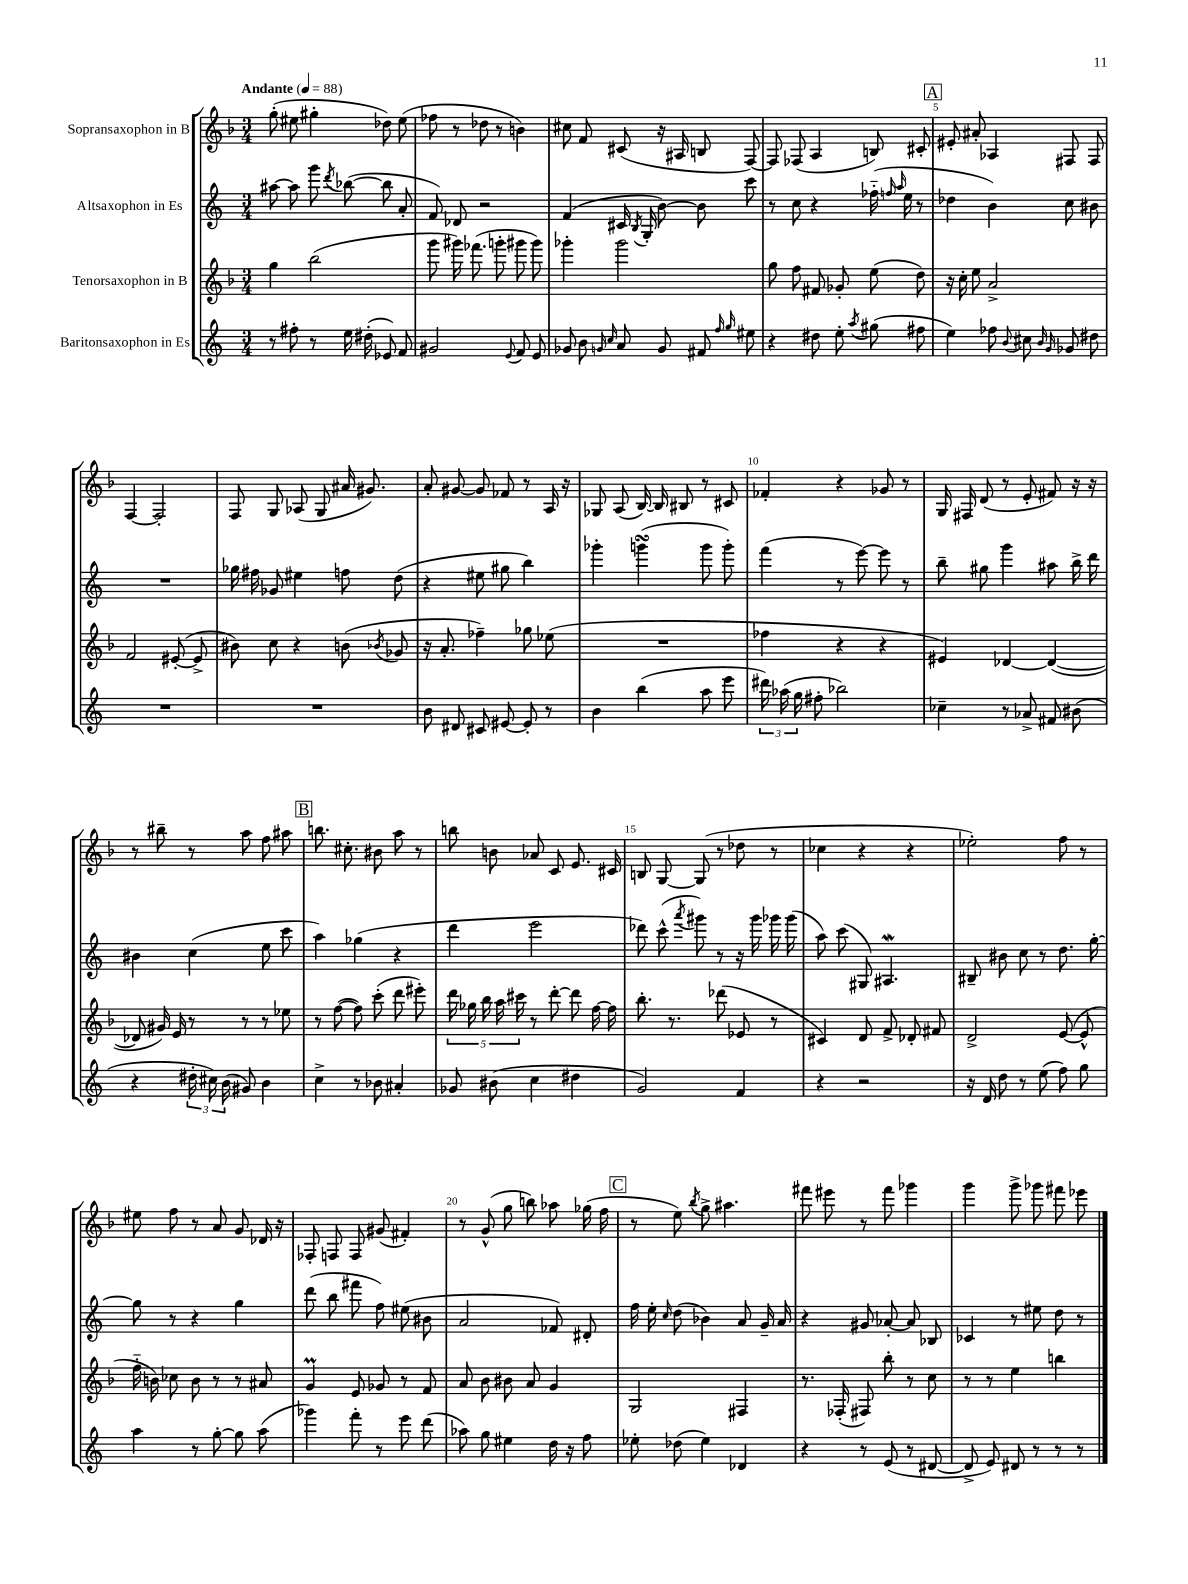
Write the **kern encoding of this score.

**kern	**kern	**kern	**kern
*staff4	*staff3	*staff2	*staff1
*clefG2	*clefG2	*clefG2	*clefG2
*k[]	*k[b-]	*k[]	*k[b-]
*M3/4	*M3/4	*M3/4	*M3/4
*MM88	*MM88	*MM88	*MM88
8r	4gg	[8aa#	(8gg'
8ff#'	.	8aa#]	8ee#
8r	(2bb-	8ggg	4gg#'
.	.	8qddd	.
16ee	.	([8bb-	.
(16dd#'	.	.	.
8e-)	.	8bb-]	8dd-)
8f	.	8a'	(8ee#
=	=	=	=
2g#	8ggg	8f)	8ff-
.	16ggg#)	8d-	8r
.	(8.fff-	.	.
.	.	2r	8dd-
.	8ggg'	.	8r
8qqe	.	.	.
8f	8ggg#	.	4b)
8e	8ggg#)	.	.
=	=	=	=
8g-	4ggg-'	(4f	8cc#
8b	.	.	8f
16qqg	.	.	.
16qqcc	.	.	.
8a	2ggg-	16c#	(8c#
.	.	8qB	.
.	.	16G'	.
8g	.	[8b)	16r
.	.	.	16A#
8f#	.	8b]	8B
16qqff	.	.	.
16qqgg	.	.	.
8ee#	.	8ccc	[8F)
=	=	=	=
4r	8gg	8r	8F]
.	8ff	8cc	(8F-
8dd#	8f#	4r	4A
8ee'	8g-'	.	.
8qaa	.	.	.
(8gg#	(8ee	(16ff-'~	8B)
.	.	16qqff	.
.	.	16qqaa	.
.	.	16ee	.
8ff#	8dd)	8r	8c#'
=	=	=	=
4ee)	16r	4dd-	8e#'
.	16cc'	.	.
.	8ee	.	8a#'
8ff-	2a^	4b)	4A-
8qqb	.	.	.
8cc#	.	.	.
16qqb	.	.	.
16qqg	.	.	.
8g-	.	8cc	8F#
8dd#	.	8b#	8F#
=	=	=	=
2.r	2f	2.r	[4F
.	.	.	2F']
.	([8e#'	.	.
.	8e#^]	.	.
=	=	=	=
2.r	8b#)	16gg-	8F
.	.	16ff#	.
.	8cc	8g-	8G
.	4r	4ee#	(8A-
.	.	.	8G
.	(8b	8ff	16a#
.	.	.	8.g#)
.	8qb-	.	.
.	8g-	(8dd	.
=	=	=	=
8b	16r	4r	8a'
.	8.a'	.	.
8d#	.	.	[8g#
8c#	4ff-~)	8ee#	8g#]
[8e#	.	8gg#	8f-
8e#']	8gg-	4bb)	8r
8r	(8ee-	.	16A
.	.	.	16r
=	=	=	=
4b	2.r	4ggg-'	8G-
.	.	.	(8A
(4bb	.	(4ggg	[16B-)
.	.	.	16B-]
.	.	.	8B#
8aa	.	8ggg	8r
8eee	.	8ggg')	8c#
=	=	=	=
24ddd#)	4ff-	(4fff	4f-'
(24aa-	.	.	.
24gg	.	.	.
8ff#'	.	.	.
2bb-)	4r	8r	4r
.	.	[8eee)	.
.	4r	8eee]	8g-
.	.	8r	8r
=	=	=	=
4cc-~	4e#)	8bb~	16G
.	.	.	16F#
.	.	8gg#	(8d
8r	[4d-	4ggg	8r
8a-^	.	.	8e'
8f#	(4d-_	8aa#	8f#)
(8b#	.	16bb^	16r
.	.	16ddd	16r
=	=	=	=
4r	8d-]	4b#	8r
.	16g#)	.	8bb#~
.	16e	.	.
24dd#'	8r	(4cc	8r
24cc#)	.	.	.
(24b	.	.	.
8g#)	8r	.	8aa
4b	8r	8ee	8ff
.	8ee-	8ccc	8aa#
=	=	=	=
4cc^	8r	4aa)	8.bb
.	([8ff	.	.
.	.	.	8.cc#'
8r	8ff])	(4gg-	.
8b-	(8ccc'	.	8b#
4a#'	8ddd	4r	8aa
.	8eee#')	.	8r
=	=	=	=
8g-	20ddd	4ddd	8bb
.	20gg-	.	.
.	20bb-	.	.
(8b#	.	.	8b
.	20aa	.	.
.	20ccc#	.	.
4cc	8r	2eee	8a-
.	[8ddd'	.	8c
4dd#	8ddd]	.	8.e
.	[16ff	.	.
.	16ff]	.	16c#
=	=	=	=
2g)	8.bb-'	8ddd-)	8B
.	.	(8ccc^^	[8G
.	8.r	.	.
.	.	8qaaa	.
.	.	8ggg#)	(8G]
.	(8ddd-	8r	8r
4f	8e-	16r	8dd-
.	.	16ggg#	.
.	8r	16ggg-	8r
.	.	(16ggg-	.
=	=	=	=
4r	4c#)	8aa)	4cc-
.	.	(8ccc	.
2r	8d	8G#)	4r
.	8f^	4.A#	.
.	8d-'	.	4r
.	8f#	.	.
=	=	=	=
16r	2d^	8B#~	2ee-')
16d	.	.	.
8dd	.	8b#	.
8r	.	8cc	.
(8ee	.	8r	.
8ff)	([8e	8.dd	8ff
8gg	8e^^]	.	8r
.	.	[16gg'	.
=	=	=	=
4aa	16ff'~	8gg]	8ee#
.	16b)	.	.
.	8cc-	8r	8ff
8r	8b	4r	8r
[8gg'	8r	.	8a
8gg]	8r	4gg	8g
(8aa	8a#	.	16d-
.	.	.	16r
=	=	=	=
4ggg-)	4g	(8ddd	8F-'
.	.	8bb	8F
8fff'	8e	8fff#	8F
8r	8g-	8ff)	(8g#
8eee	8r	(8ee#	4f#')
(8ddd	8f	8b#	.
=	=	=	=
8aa-)	8a	2a	8r
8gg	8b-	.	(8g^^
4ee#	8b#	.	8gg
.	8a	.	8bb)
16dd	4g	8f-)	8aa-
16r	.	.	.
8ff	.	8d#'	(16gg-
.	.	.	16ff
=	=	=	=
8ee-'	2G	16ff	8r
.	.	16ee'	.
.	.	16qqcc	.
(8dd-	.	(8dd	8ee)
.	.	.	8qbb-
4ee-)	.	4b-)	8gg^
.	.	.	4.aa#
4d-	4F#	8a	.
.	.	16g~	.
.	.	16a	.
=	=	=	=
4r	8.r	4r	8fff#
.	.	.	8eee#
.	(16F-'	.	.
8r	8F#)	8g#	8r
(8e	8bb-'	[8a-'	8fff#
8r	8r	8a-]	4ggg-
[8d#	8cc	8B-	.
=	=	=	=
8d#^]	8r	4c-	4ggg
8e)	8r	.	.
8d#	4ee	8r	8ggg^
8r	.	8ee#	8ggg-
8r	4bb	8dd	8fff#
8r	.	8r	8eee-
==	==	==	==
*-	*-	*-	*-
